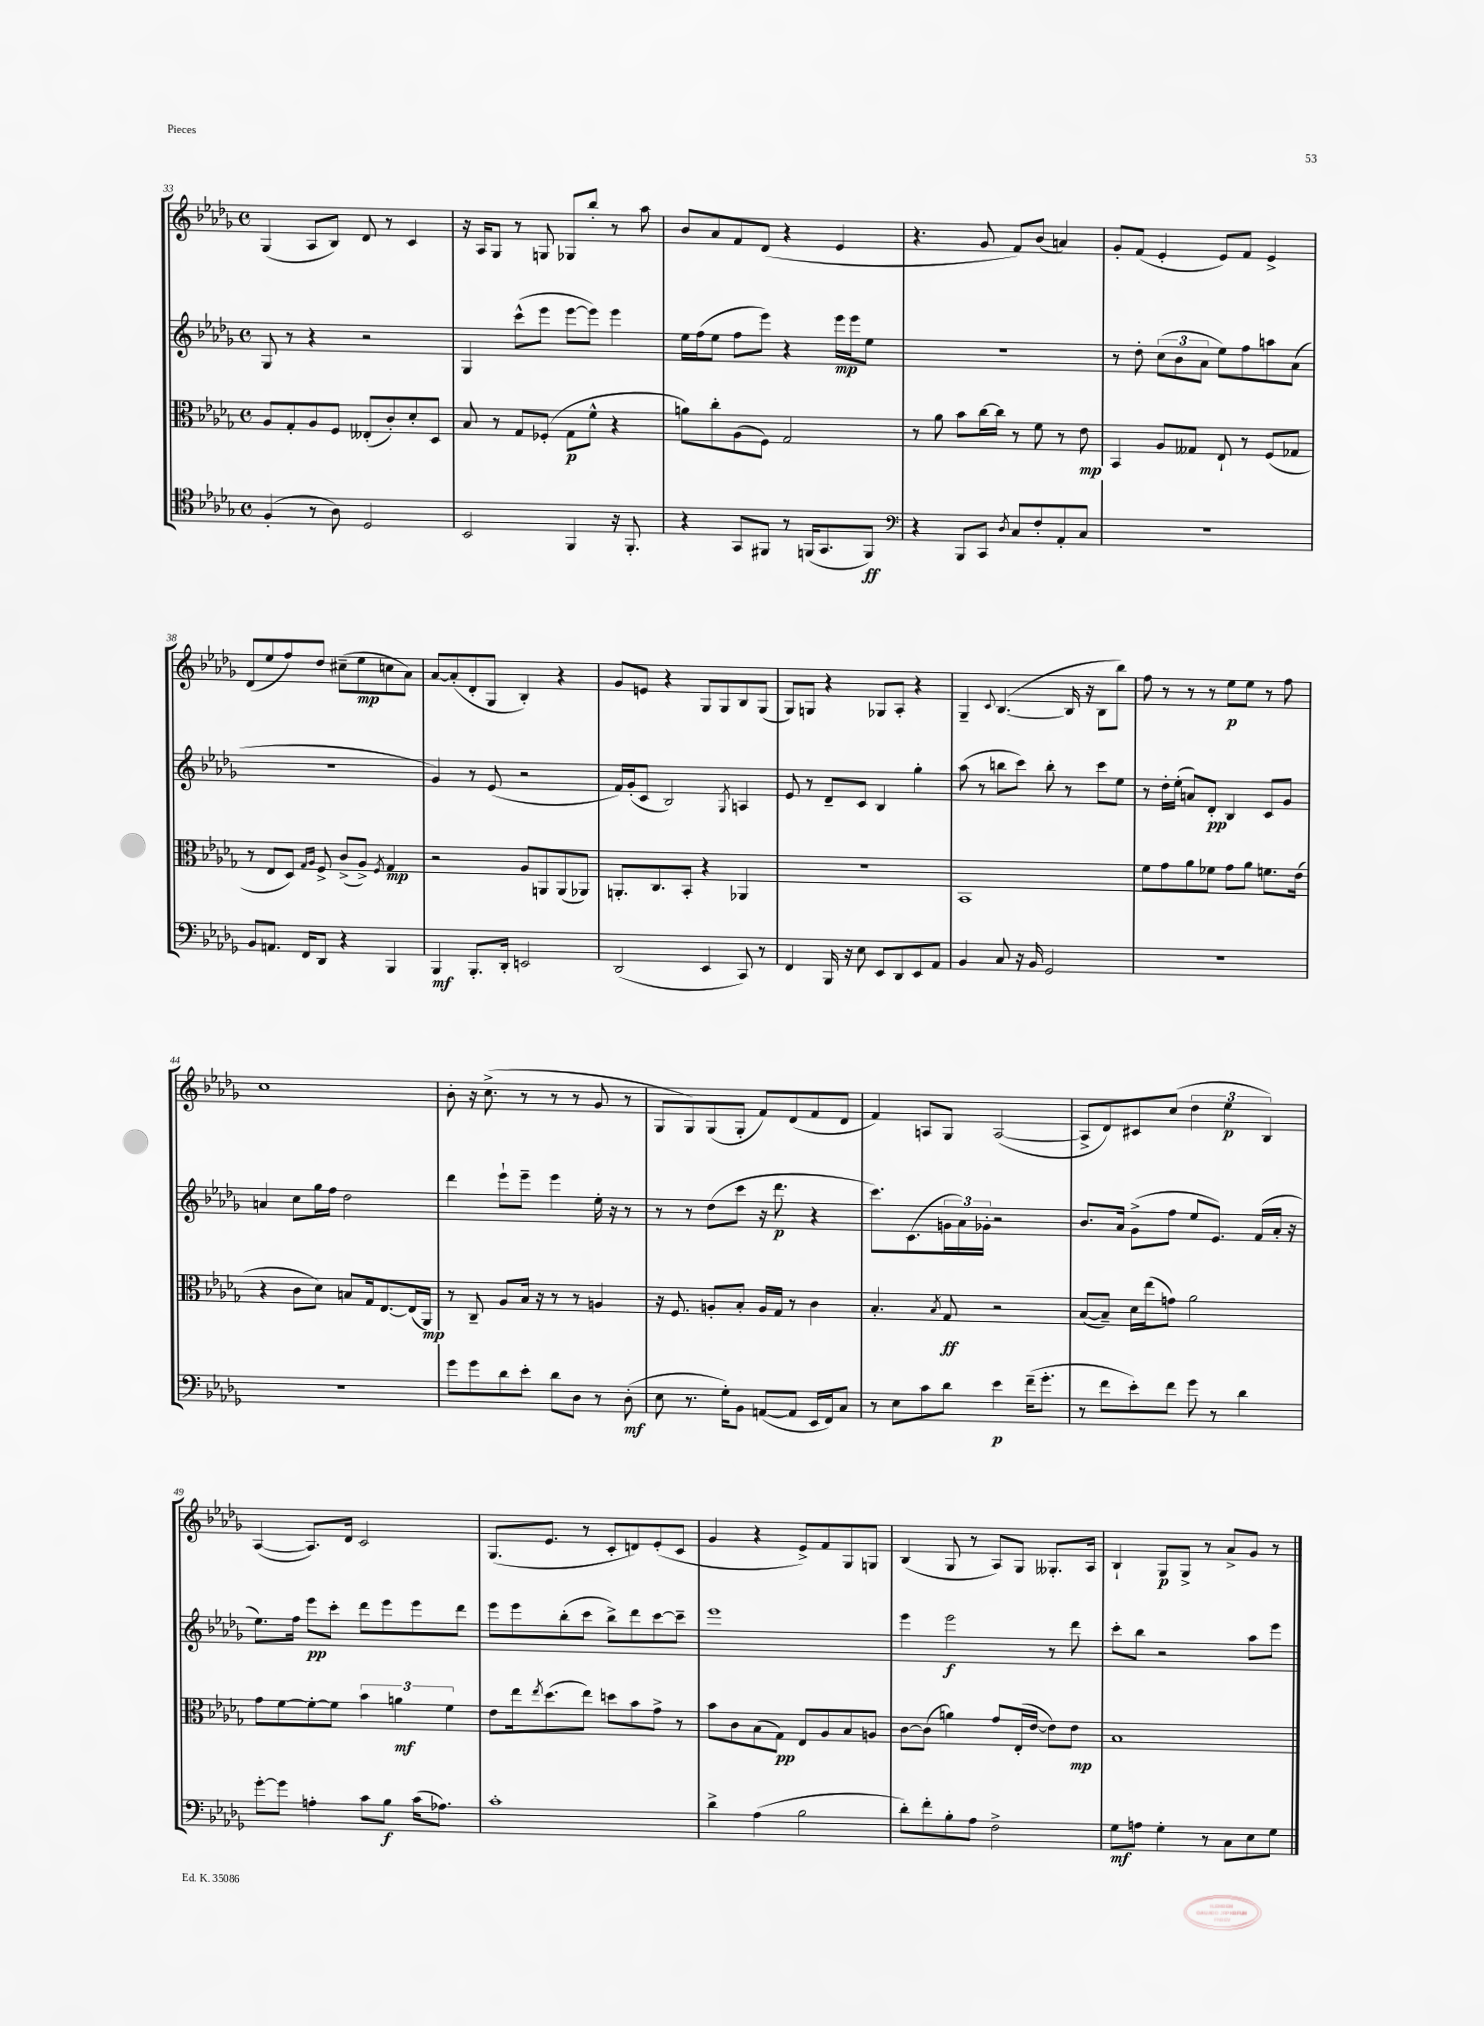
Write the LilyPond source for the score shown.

<<
\new StaffGroup <<
\new Staff = "s0" {
    \clef treble \key des \major \defaultTimeSignature \time 4/4
    ges4( aes8 bes8) des'8 r8 c'4 |
    r16 aes16 ges8 r8 g8 ges8 bes''8-. r8 aes''8 |
    bes'8 aes'8 f'8 des'8( r4 ees'4 |
    r4. ges'8 f'8) bes'8( a'4) |
    ges'8-. f'8( ees'4-. ees'8) f'8 ees'4-> |
    des'8( ees''8 f''8) des''8 cis''8--( ees''8\mp c''8 aes'8) |
    aes'8~ aes'8-.( des'8-. ges8 bes4-.) r4 |
    ges'8 e'8 r4 ges8 ges8 bes8 ges8( |
    ges8) g8 r4 ges8 aes8-. r4 |
    ges4-- \appoggiatura { c'8 } bes4.~( bes16 r16 bes8 bes''8) |
    f''8 r8 r8 r8 ees''8\p ees''8 r8 f''8 |
    c''1 |
    bes'8-. r16 c''8.->( r8 r8 r8 ges'8 r8 |
    ges8 ges8) ges8( ges8-. f'8) des'8( f'8 des'8 |
    f'4) a8 ges8 a2~( |
    a8-> des'8) cis'8 c''8( \tuplet 3/2 { des''4 ees''4\p bes4) } |
    aes4~( aes8.) des'16 c'2 |
    ges8.( ees'8. r8 c'8-. d'8) ees'8-.( c'8 |
    ges'4 r4 ees'8->) f'8 ges8 g8 |
    bes4( ges8 r8 aes8) ges8 geses8.-. aes16 |
    bes4-! ges8\p ges8-> r8 aes'8-> ges'8 r8 \bar "|." |
}
\new Staff = "s1" {
    \clef treble \key des \major \defaultTimeSignature \time 4/4
    ges8 r8 r4 r2 |
    ges4 c'''8-^( ees'''8 ees'''8~ ees'''8) ees'''4 |
    ees''16 f''16( ees''8 f''8 ees'''8) r4 ees'''16\mp ees'''16 ees''8 |
    R1 |
    r8 des''8-. \tuplet 3/2 { c''8( bes'8 aes'8 } ees''8) f''8 a''8 aes'8( |
    R1 |
    ges'4) r8 ees'8( r2 |
    f'16) ges'16-.( c'8 bes2) \acciaccatura { ges8 } a4 |
    ees'8 r8 des'8-- c'8 bes4 ges''4-. |
    aes''8( r8 b''8 c'''8) b''8-. r8 c'''8 ees''8 |
    r8 des''16-. ees''16-.( a'8) des'8-.\pp bes4 c'8 ges'8 |
    a'4 c''8 ges''16 f''16 des''2 |
    des'''4 ees'''8-! ees'''8-- ees'''4 ees''16-. r16 r8 |
    r8 r8 des''8( c'''8 r16 des'''8.\p r4 |
    c'''8.) c'8.( \tuplet 3/2 { g'16 aes'16) ges'16-. } r2 |
    bes'8. aes'16 ges'8->( f''8 ees''8 ees'8.) f'16( aes'16-. r16 |
    ees''8.) f''16 ees'''8\pp c'''8-. des'''8 ees'''8 ees'''8 des'''8 |
    ees'''8 ees'''8 bes''8-.( c'''8 bes''8->) des'''8 c'''8~ c'''8-- |
    ees'''1 |
    ees'''4 ees'''2\f r8 des'''8 |
    c'''8-. bes''8 r2 aes''8 ees'''8 \bar "|." |
}
\new Staff = "s2" {
    \clef alto \key des \major \defaultTimeSignature \time 4/4
    aes8 ges8-. aes8 f8 eeses8-.( c'8-.) des'8-. des8 |
    bes8 r8 ges8 fes8-.( ges8\p f'8-^ r4 |
    a'8) c''8-. aes8( f8) ges2 |
    r8 aes'8 bes'8 c''16~ c''16 r8 f'8 r8 ees'8\mp |
    bes,4 aes8 geses8 ees8-! r8 f8( ges8 |
    r8 ees8 des8) \grace { ges16 aes16 } f8-> c'8->( aes8->) \acciaccatura { f8 } ges4\mp |
    r2 aes8 a,8 a,8( aes,8) |
    a,8.-. c8. bes,8-. r4 aes,4 |
    R1 |
    bes,1 |
    f'8 ges'8 aes'8 fes'8 ges'8 aes'8 f'8. ees'16( |
    r4 c'8 des'8) b8 ges16 ees8.~ ees16( aes,16\mp) |
    r8 c8-- aes8 bes16 r16 r8 r8 a4 |
    r16 f8. a8-. bes8-. a16 ges16 r8 c'4 |
    bes4.-. \acciaccatura { bes8 } ges8\ff r2 |
    bes8~( bes8--) des'16 ees''16( g'8) aes'2 |
    ges'8 f'8~ f'8~-. f'8 \tuplet 3/2 { bes'4 a'4\mf f'4 } |
    ees'8 ees''16 \acciaccatura { ees''8 } des''8.( ees''8) d''8 bes'8 ges'8-> r8 |
    bes'8 c'8 bes8( ges8\pp) ees8 aes8 bes8 a8 |
    c'8~ c'8( a'4) ges'8 ees16-.( ees'16~ ees'8) ees'8\mp |
    bes1 \bar "|." |
}
\new Staff = "s3" {
    \clef tenor \key des \major \defaultTimeSignature \time 4/4
    f4-.( r8 aes8) des2 |
    bes,2 f,4 r16 f,8.-. |
    r4 ges,8 fis,8 r8 f,16( ges,8. f,8\ff) |
    \clef bass r4 bes,,8 c,8 \acciaccatura { des8 } c8 f8-. aes,8-. c8 |
    R1 |
    bes,8 a,8. f,16 des,8 r4 bes,,4 |
    bes,,4\mf bes,,8.-. des,16-. e,2 |
    des,2( ees,4 c,8) r8 |
    f,4 bes,,16 r16 ees8 ees,8 des,8 ees,8 aes,8 |
    bes,4 c8 r16 bes,16 ges,2 |
    R1 |
    R1 |
    ges'8 ges'8 des'8 ees'8-. des'8 des8 r8 des8-.\mf( |
    ees8 r8. ges16-.) bes,8 a,8~( a,8 ees,16 f,16) c8 |
    r8 ees8 c'8 des'8 ees'4\p f'16--( ges'8.-. |
    r8 f'8 ees'8-.) f'8 ges'8 r8 des'4 |
    ges'8~-. ges'8 a4-. c'8 bes8\f c'16( aes8.) |
    c'1-. |
    des'4-> aes4( bes2 |
    des'8-.) f'8-. bes8-. aes8 f2-> |
    ges8\mf a8 ges4-. r8 c8 ees8 ges8 \bar "|." |
}
>>
>>
\layout { \context { \Score currentBarNumber = #33 } }
